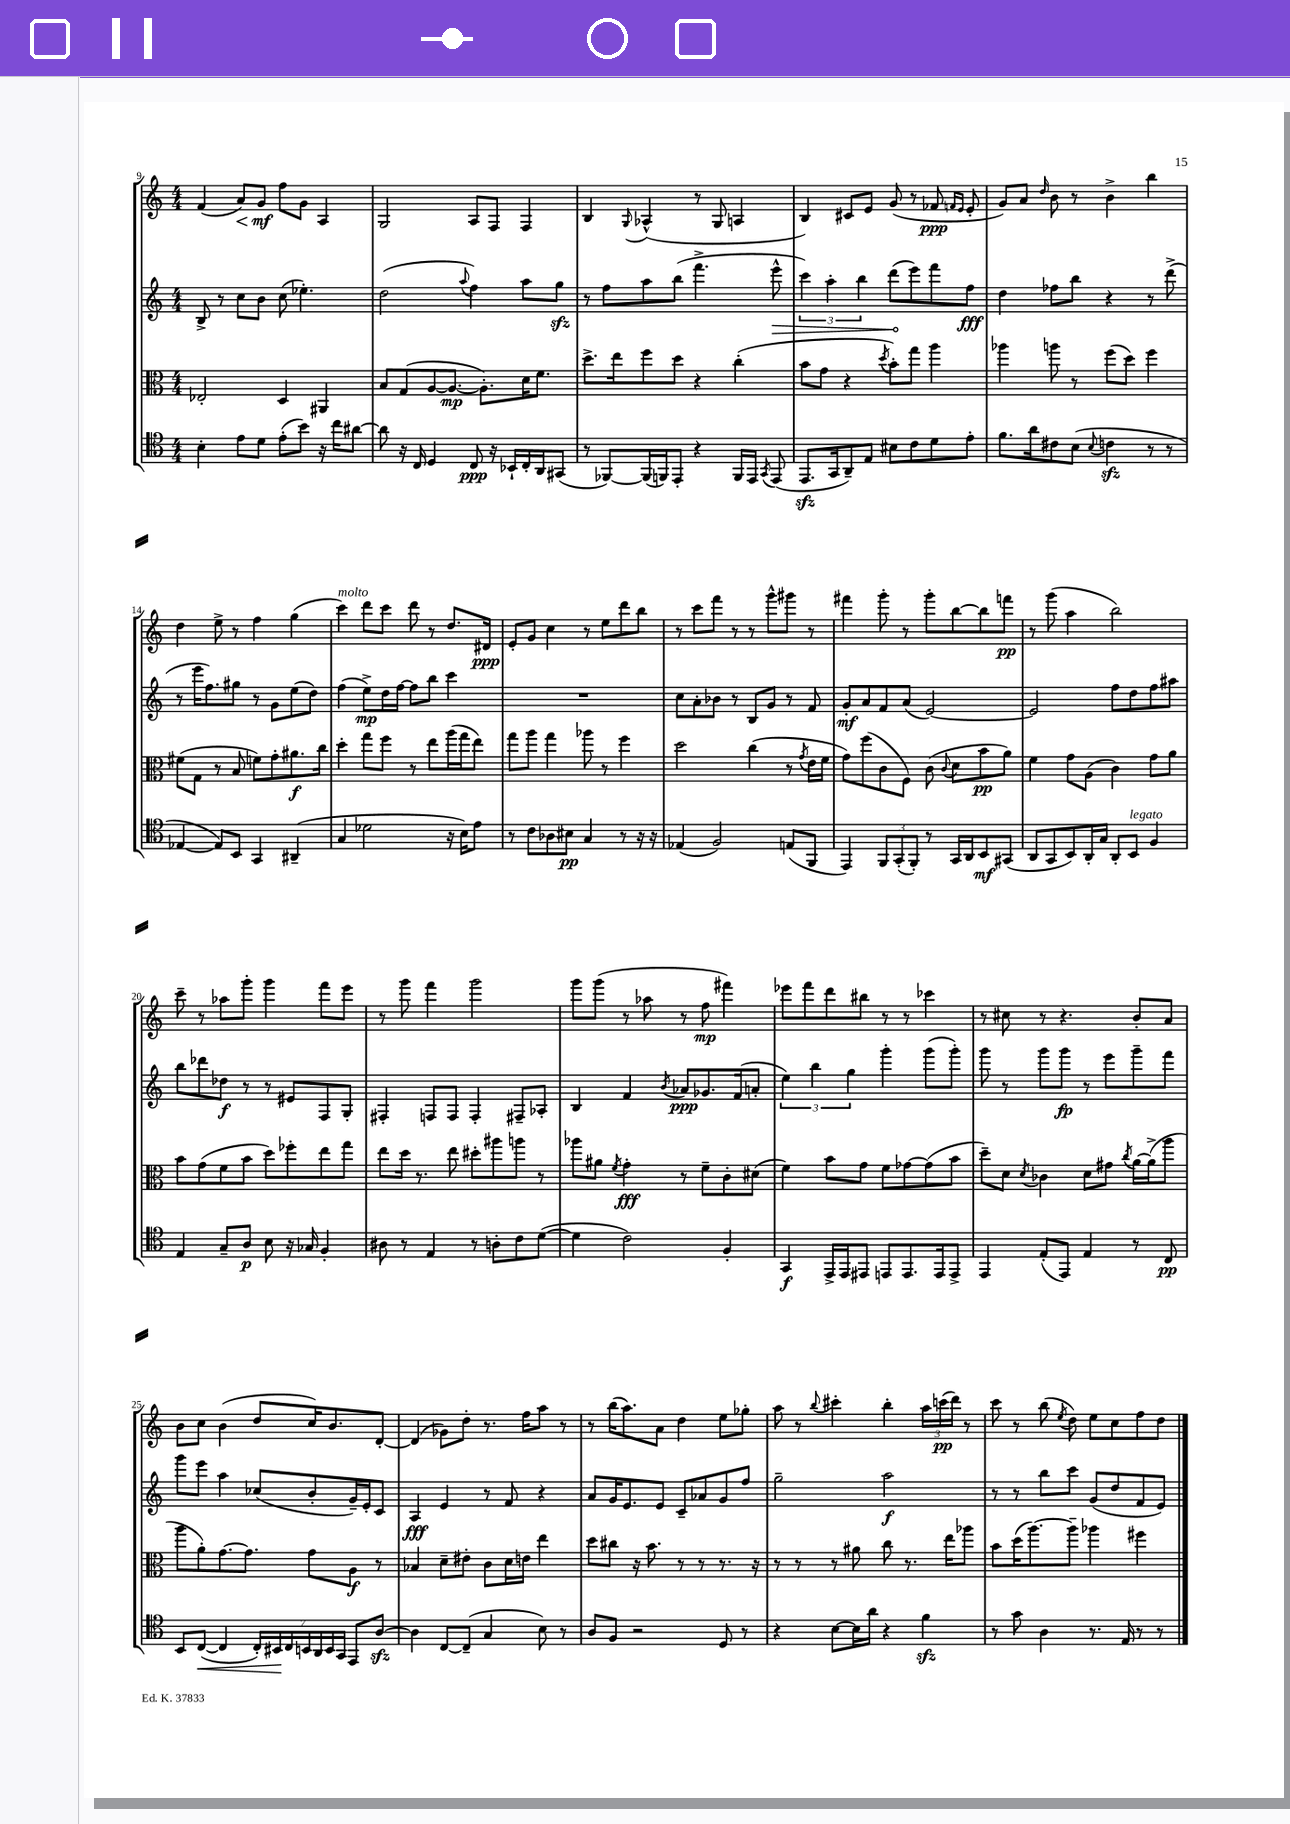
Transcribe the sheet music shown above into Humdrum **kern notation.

**kern	**dynam	**kern	**dynam	**kern	**dynam	**kern	**dynam
*part4	*part4	*part3	*part3	*part2	*part2	*part1	*part1
*staff4	*staff4	*staff3	*staff3	*staff2	*staff2	*staff1	*staff1
*clefC4	*	*clefC3	*	*clefG2	*	*clefG2	*
*k[]	*	*k[]	*	*k[]	*	*k[]	*
*M4/4	*	*M4/4	*	*M4/4	*	*M4/4	*
=9	=9	=9	=9	=9	=9	=9	=9
4B'\	.	2E-X'/	.	8B^/	.	(4f/	.
.	.	.	.	8r	.	.	.
!	!	!	!	!	!	!	!LO:HP:b
8e\L	.	.	.	8cc\L	.	8a/L)	<
8d\J	.	.	.	8b\J	.	8g/J	mf
(8e'\L	.	4D/	.	(8cc\	.	8ff\L	[
8b\J)	.	.	.	4.ee-X'\)	.	8g\J	.
16r	.	4AA#X/	.	.	.	4A/	.
16cc\KL	.	.	.	.	.	.	.
[8a#X\J	.	.	.	.	.	.	.
=10	=10	=10	=10	=10	=10	=10	=10
8a#\]	.	8B/L	.	(2dd\	.	2G/	.
16r	.	(8G/	.	.	.	.	.
16C/	.	.	.	.	.	.	.
4D/	.	[8A/	.	.	.	.	.
.	.	8.A/J_	mp	.	.	.	.
.	.	.	.	8qqaa/	.	.	.
8C/	ppp	.	.	4ff\)	.	8A/L	.
.	.	8.A'\L])	.	.	.	.	.
16r	.	.	.	.	.	8F/J	.
16BB-X`/LL	.	.	.	.	.	.	.
16C'/	.	16d\K	.	8aa\L	.	4F/	.
16AA/J	.	8.f\J	.	.	.	.	.
(8GG#X/J	.	.	.	8ggzz\J	.	.	.
=11	=11	=11	=11	=11	=11	=11	=11
8r	.	8.dd^\L	.	8r	.	4B/	.
[8FF-X/L)	.	.	.	8ff\L	.	.	.
.	.	16ee\k	.	.	.	.	.
.	.	.	.	.	.	8qqG/	.
(16FF-/L]	.	8ff\	.	8aa\	.	(4A-X^^/	.
16FFn/J)	.	.	.	.	.	.	.
8EE'/J	.	8dd\J	.	(8bb\J	.	.	.
4r	.	4r	.	4.fff^\	.	8r	.
.	.	.	.	.	.	8G/	.
16FF/LL	.	(4cc'\	.	.	.	4An/	.
16EE/JJ	.	.	.	.	.	.	.
8qGG/	.	.	.	.	.	.	.
!	!	!	!	!	!LO:HP:b	!	!
(8EE/	.	.	.	8eee^^\	>	.	.
=12	=12	=12	=12	=12	=12	=12	=12
8.EEzz/L	.	8b\L	.	6ccc\)	.	4B/)	.
.	.	8g\J	.	.	.	.	.
.	.	.	.	6aa'\	.	.	.
16GG/k	.	.	.	.	.	.	.
8AA~/)	.	4r	.	.	.	8c#X/L	.
.	.	.	.	6bb\	.	.	.
8E/J	.	.	.	.	.	8e/J	.
.	.	8qdd/	.	.	.	.	.
8B#X\L	.	8b'\L)	.	(8ddd\L	.	(8g/	.
8c\	.	8gg\J	.	8eee\)	]	8r	.
8d\	.	4aa\	.	8fff\	.	8f-X/	ppp
.	.	.	.	.	.	16qqfn/LL	.
.	.	.	.	.	.	16qqe/JJ	.
8e'\J	.	.	.	8ff\J	fff	8e'/	.
=13	=13	=13	=13	=13	=13	=13	=13
8.f\L	.	4aa-X\	.	4dd\	.	8g/L)	.
.	.	.	.	.	.	8a/J	.
16a\k	.	.	.	.	.	.	.
.	.	.	.	.	.	16qqdd/	.
8c#X\	.	8aan\	.	8ff-X\L	.	8b\	.
(8B\J	.	8r	.	8bb\J	.	8r	.
8qqB/	.	.	.	.	.	.	.
4cnzz\	.	(8ff\L	.	4r	.	4b^\	.
.	.	8dd\J)	.	.	.	.	.
8r	.	4ff\	.	8r	.	4bb\	.
8r	.	.	.	(8ddd^\	.	.	.
!!LO:LB:g=z
=14	=14	=14	=14	=14	=14	=14	=14
[4E-X/	.	(8f#X\L	.	8r	.	4dd\	.
.	.	8G\J	.	16eee\KL	.	.	.
.	.	.	.	8.ff\)	.	.	.
8E-/L])	.	8r	.	.	.	8ee^\	.
8BB/J	.	8B/	.	8gg#X\J	.	8r	.
4GG/	.	8fn\L)	.	8r	.	4ff\	.
.	.	8g'\	.	8g\L	.	.	.
(4AA#X~/	.	8.a#X\	f	(8ee\	.	(4gg\	.
.	.	.	.	8dd\J)	.	.	.
.	.	16cc\Jk	.	.	.	.	.
=15	=15	=15	=15	=15	=15	=15	=15
!	!	!	!	!	!	!LO:TX:a:i:t=molto	!
4G/	.	4dd'\	.	(4ff\	.	4ccc\)	.
2d-X\	.	8gg\L	.	8ee^\L)	mp	8ddd\L	.
.	.	8ff\J	.	16dd\L	.	8ccc\J	.
.	.	.	.	[16ff\JJ	.	.	.
.	.	8r	.	8ff\L]	.	8ddd\	.
.	.	8ee\L	.	8bb\J	.	8r	.
16r	.	(16aa\L	.	4ccc\	.	8.dd/L	.
16B\KL)	.	16gg\J	.	.	.	.	.
8e\J	.	8ee\J)	.	.	.	.	.
.	.	.	.	.	.	16d#X/Jk	ppp
=16	=16	=16	=16	=16	=16	=16	=16
8r	.	8gg\L	.	1r	.	8e'/L	.
8c\L	.	8aa\J	.	.	.	8g/J	.
8A-X\	.	4gg\	.	.	.	4cc\	.
8B#X\J	pp	.	.	.	.	.	.
4G/	.	8aa-X\	.	.	.	8r	.
.	.	8r	.	.	.	8ee\L	.
8r	.	4ff\	.	.	.	8ddd\	.
16r	.	.	.	.	.	8bb\J	.
16r	.	.	.	.	.	.	.
=17	=17	=17	=17	=17	=17	=17	=17
(4E-X/	.	2dd\	.	8cc\L	.	8r	.
.	.	.	.	8a'\	.	8ccc\L	.
2F/)	.	.	.	8b-X\J	.	8fff\J	.
.	.	.	.	8r	.	8r	.
.	.	(4cc\	.	8B/L	.	8r	.
.	.	.	.	8g/J	.	8ggg^^\L	.
(8En/L	.	8r	.	8r	.	8ggg#X\J	.
.	.	8qg/	.	.	.	.	.
8FF/J	.	16e\LL	.	8f/	.	8r	.
.	.	16f\JJ	.	.	.	.	.
=18	=18	=18	=18	=18	=18	=18	=18
4EE/)	.	8g\L)	.	8g'/L	mf	4fff#X\	.
.	.	(8ff\	.	8a/	.	.	.
12FF/L	.	8c\	.	8f/	.	8ggg'\	.
(12GG'/	.	.	.	.	.	.	.
.	.	8F\J)	.	(8a/J	.	8r	.
12FF'/J)	.	.	.	.	.	.	.
8r	.	(8c\	.	[2e/)	.	8ggg'\L	.
.	.	8qqc/	.	.	.	.	.
16GG/LL	.	8d\L	.	.	.	[8bb\	.
16AA/J	.	.	.	.	.	.	.
8BB/	mf	8b\	pp	.	.	8bb\]	.
(8GG#X/J	.	8a\J)	.	.	.	8fffn\J	pp
=19	=19	=19	=19	=19	=19	=19	=19
8AA/L	.	4f\	.	2e/]	.	8r	.
8GG/	.	.	.	.	.	(8ggg\	.
8BB/)	.	8g\L	.	.	.	4aa\	.
16AA'/L	.	(8A\J	.	.	.	.	.
16G/JJ	.	.	.	.	.	.	.
8AA'/L	.	4c\)	.	8ff\L	.	2bb\)	.
!LO:TX:a:i:t=legato	!	!	!	!	!	!	!
8BB/J	.	.	.	8dd\	.	.	.
4F/	.	8g\L	.	8ff\	.	.	.
.	.	8a\J	.	8aa#X\J	.	.	.
!!LO:LB:g=z
=20	=20	=20	=20	=20	=20	=20	=20
4E/	.	8b\L	.	8bb\L	.	8ccc~\	.
.	.	(8g\	.	8ddd-X\	.	8r	.
8G~/L	.	8f\	.	8dd-X\J	f	8aa-X\L	.
8A/J	p	8b\J	.	8r	.	8ggg'\J	.
8B\	.	8dd\L)	.	8r	.	4ggg\	.
16r	.	8ff-X'\	.	8e#X/L	.	.	.
16G-X/	.	.	.	.	.	.	.
4F'/	.	8ee\	.	8F/	.	8fff\L	.
.	.	8gg\J	.	8G'/J	.	8eee\J	.
=21	=21	=21	=21	=21	=21	=21	=21
8A#X\	.	8ee\L	.	4F#X'/	.	8r	.
8r	.	16dd\Jk	.	.	.	8ggg\	.
.	.	8.r	.	.	.	.	.
4E/	.	.	.	8Fn/L	.	4fff\	.
.	.	8ee\	.	8F/J	.	.	.
8r	.	8dd#X'\L	.	4F'/	.	2ggg\	.
8An'\L	.	8aa#X\	.	.	.	.	.
8c\	.	8aan\J	.	8F#X~/L	.	.	.
([8d\J	.	8r	.	8A-X'/J	.	.	.
=22	=22	=22	=22	=22	=22	=22	=22
4d\]	.	8aa-X\L	.	4B/	.	8ggg\L	.
.	.	8a#X\J	.	.	.	(8ggg\J	.
.	.	8qf/	.	.	.	.	.
2c\)	.	4g'\	fff	4f/	.	8r	.
.	.	.	.	.	.	8aa-X\	.
.	.	.	.	8qb/	.	.	.
.	.	8r	.	8a-X/L	ppp	8r	.
.	.	8f~\L	.	8.g-X/	.	8ff\	mp
4F'/	.	8c'\	.	.	.	4fff#X\)	.
.	.	.	.	(16f/k	.	.	.
.	.	(8d#X\J	.	8an'/J	.	.	.
=23	=23	=23	=23	=23	=23	=23	=23
4GG/	f	4f\)	.	6ee\)	.	8eee-X\L	.
.	.	.	.	.	.	8fff\	.
.	.	.	.	6bb\	.	.	.
16EE^/LL	.	8b\L	.	.	.	8ddd\	.
16EE/J	.	.	.	.	.	.	.
.	.	.	.	6gg\	.	.	.
8EE#X/J	.	8g\J	.	.	.	8bb#X\J	.
8EEn/L	.	8f\L	.	4ggg'\	.	8r	.
8.EE/	.	[8g-X\	.	.	.	8r	.
.	.	(8g-\]	.	(8ggg\L	.	4ccc-X\	.
16EE/k	.	.	.	.	.	.	.
8EE^/J	.	8b\J	.	8ggg'\J)	.	.	.
=24	=24	=24	=24	=24	=24	=24	=24
4EE/	.	8dd~\L)	.	8ggg\	.	8r	.
.	.	8d\J	.	8r	.	8cc#X\	.
.	.	8qd/	.	.	.	.	.
(8E'/L	.	4c-X\	.	8ggg\L	.	8r	.
8EE/J)	.	.	.	8ggg\J	fp	4.r	.
4E/	.	8d\L	.	8r	.	.	.
.	.	8g#X\J	.	8eee\L	.	.	.
.	.	8qcc/	.	.	.	.	.
8r	.	[16a\LL	.	8ggg~\	.	8b'/L	.
.	.	(16a^\J]	.	.	.	.	.
8C/	pp	8aa\J	.	8fff\J	.	8a/J	.
!!LO:LB:g=z
=25	=25	=25	=25	=25	=25	=25	=25
8BB/L	.	8aa\L	.	8ggg\L	.	8b\L	.
!	!LO:HP:b	!	!	!	!	!	!
([8C/J	<	8a'\)	.	8eee\J	.	8cc\J	.
4C/]	.	[8.g\	.	4aa\	.	(4b\	.
.	.	8.g\J]	.	.	.	.	.
28C'/LL)	.	.	.	(8cc-X/L	.	8dd/L	.
28BB#X/	.	.	.	.	.	.	.
28C/	[	.	.	.	.	.	.
28BBn/	.	.	.	.	.	.	.
.	.	8g\L	.	8b'/	.	16cc/K)	.
28AA/	.	.	.	.	.	.	.
28BB/	.	.	.	.	.	.	.
.	.	.	.	.	.	8.b/	.
28GG/JJ	.	.	.	.	.	.	.
8EE/L	.	8A\J	f	16g~/L)	.	.	.
.	.	.	.	16e'/J	.	.	.
[8Azz/J	.	8r	.	8c/J	.	[8d'/J	.
=26	=26	=26	=26	=26	=26	=26	=26
4A\]	.	4B-X/	.	4A/	fff	(4d/]	.
[8C/L	.	8d~\L	.	4e/	.	8g-X\L)	.
(8C~/J]	.	8e#X'\J	.	.	.	8dd'\J	.
4G/	.	8c\L	.	8r	.	8.r	.
.	.	16d\L	.	8f/	.	.	.
.	.	16en\JJ	.	.	.	16ff\KL	.
8B\)	.	4ee\	.	4r	.	8aa\J	.
8r	.	.	.	.	.	8r	.
=27	=27	=27	=27	=27	=27	=27	=27
8A/L	.	8dd\L	.	8a/L	.	8r	.
8F/J	.	8cc#X\J	.	16g/K	.	(16bb\KL	.
.	.	.	.	8.e/	.	8.aa\)	.
2r	.	16r	.	.	.	.	.
.	.	8.b\	.	.	.	.	.
.	.	.	.	8e/J	.	8a\J	.
.	.	8r	.	8c~/L	.	4dd\	.
.	.	8r	.	8a-X/	.	.	.
8D/	.	8.r	.	8g/	.	8ee\L	.
8r	.	.	.	8ff/J	.	8gg-X'\J	.
.	.	16r	.	.	.	.	.
=28	=28	=28	=28	=28	=28	=28	=28
4r	.	8r	.	2gg~\	.	8aa\	.
.	.	8r	.	.	.	8r	.
.	.	.	.	.	.	8qqbb/	.
[8B\L	.	8r	.	.	.	4ccc#X'\	.
16B\L]	.	8a#X\	.	.	.	.	.
16a\JJ	.	.	.	.	.	.	.
4r	.	8cc\	.	2aa\	f	4bb'\	.
.	.	8.r	.	.	.	.	.
4fzz\	.	.	.	.	.	24aa\LL	.
.	.	.	.	.	.	(24cccn\	pp
.	.	16ee\KL	.	.	.	.	.
.	.	.	.	.	.	24ddd\JJ)	.
.	.	8aa-X\J	.	.	.	8r	.
=29	=29	=29	=29	=29	=29	=29	=29
8r	.	8b\L	.	8r	.	8ccc\	.
8g\	.	(16dd\K	.	8r	.	8r	.
.	.	[8.aa\)	.	.	.	.	.
4A\	.	.	.	8bb\L	.	(8bb\	.
.	.	.	.	.	.	8qee/	.
.	.	8aa~\J]	.	8ccc\J	.	8dd\)	.
8.r	.	4aa-X\	.	(8g/L	.	8ee\L	.
.	.	.	.	8dd/	.	8cc\	.
16E/	.	.	.	.	.	.	.
8r	.	4ff#X\	.	8f/	.	8ff\	.
8r	.	.	.	8e/J)	.	8dd\J	.
==	==	==	==	==	==	==	==
*-	*-	*-	*-	*-	*-	*-	*-
